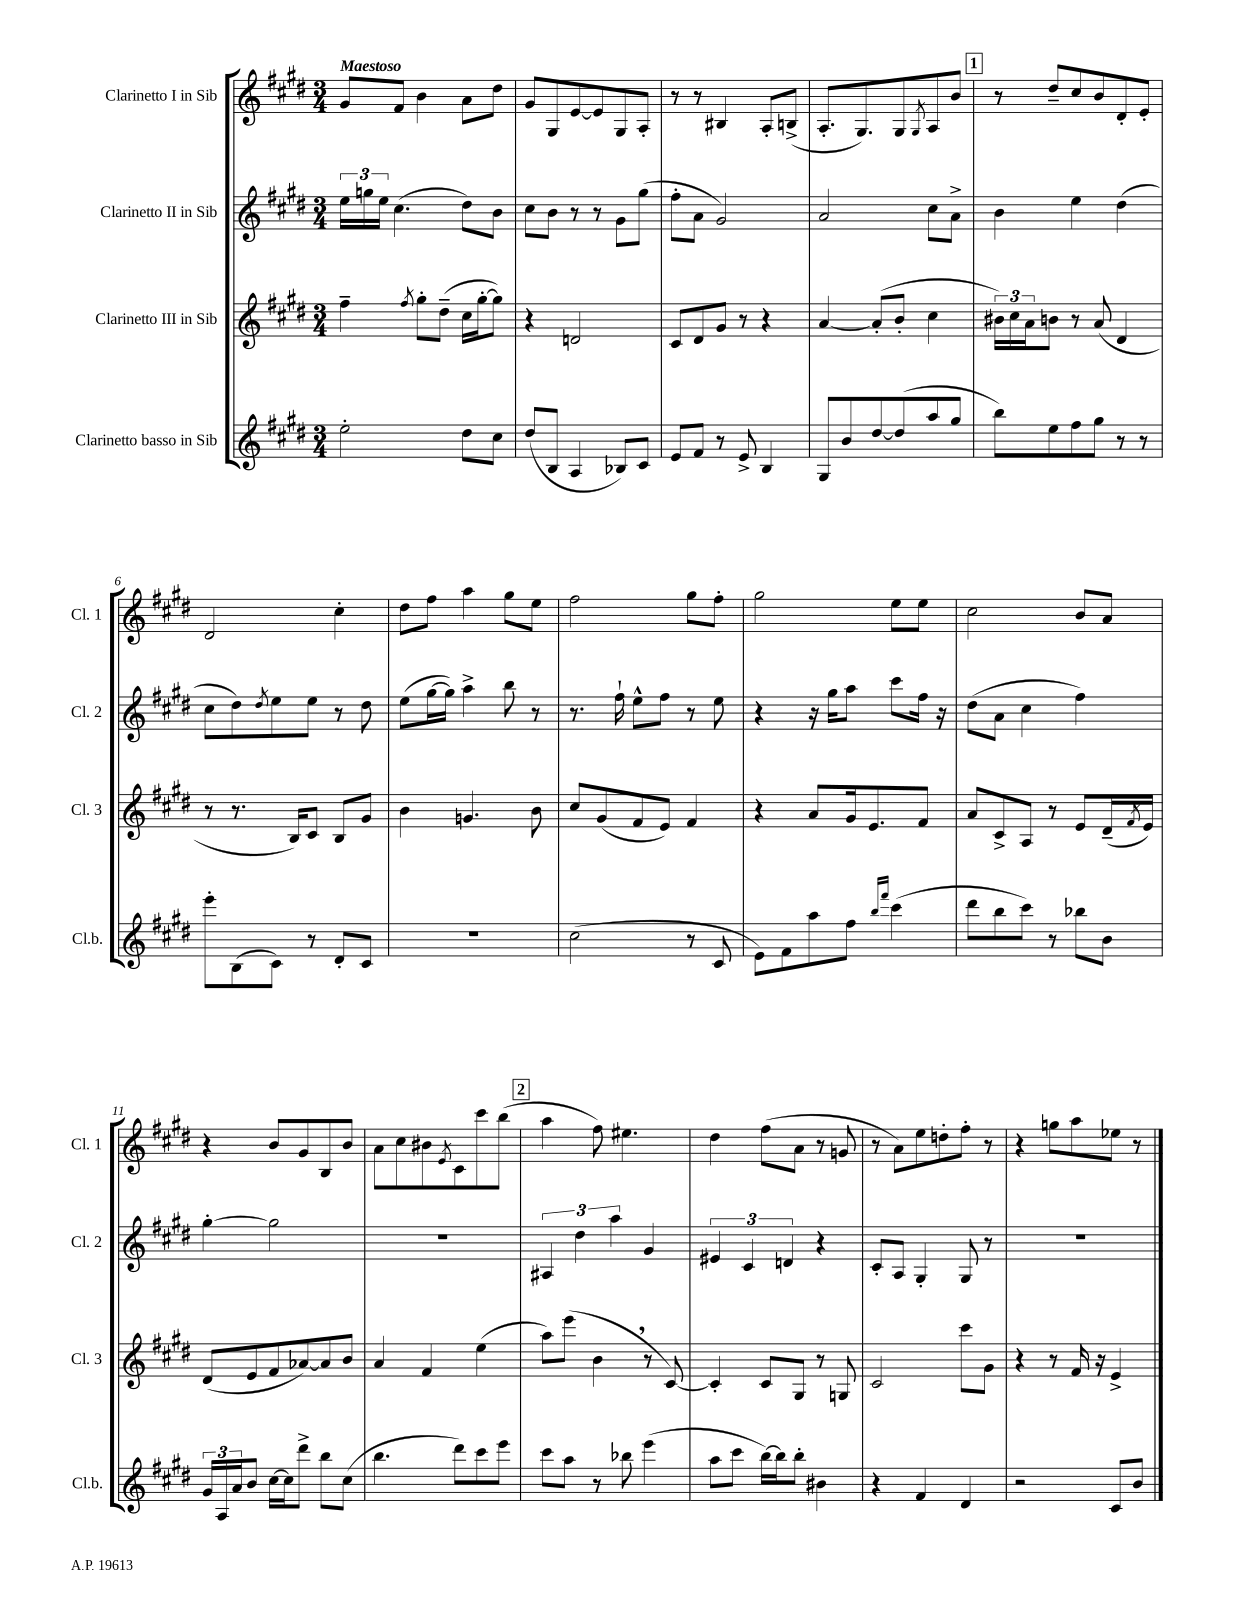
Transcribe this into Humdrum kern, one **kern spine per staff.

**kern	**kern	**kern	**kern
*staff4	*staff3	*staff2	*staff1
*clefG2	*clefG2	*clefG2	*clefG2
*k[f#c#g#d#]	*k[f#c#g#d#]	*k[f#c#g#d#]	*k[f#c#g#d#]
*M3/4	*M3/4	*M3/4	*M3/4
2ee'\	4ff#~\	24ee\LL	8g#/L
.	.	24gg\	.
.	.	24ee\JJ	.
.	.	(4.cc#\	8f#/J
.	8qff#/	.	.
.	8gg#'\L	.	4b\
.	(8dd#~\J	.	.
8dd#\L	16cc#\LL	8dd#\L)	8a\L
.	[16gg#'\J	.	.
8cc#\J	8gg#\]J)	8b\J	8dd#\J
=	=	=	=
(8dd#/L	4r	8cc#\L	8g#/L
8B/J	.	8b\J	8G#/
4A/	2d/	8r	[8e/
.	.	8r	8e/]
8B-/L)	.	8g#\L	8G#/
8c#/J	.	(8gg#\J	8A'/J
=	=	=	=
8e/L	8c#/L	8ff#'\L	8r
8f#/J	8d#/	8a\J	8r
8r	8g#/J	2g#/)	4B#/
8e^/	8r	.	.
4B/	4r	.	8A'/L
.	.	.	(8B^/J
=	=	=	=
8G#/L	[4a/	2a/	8.A'/L
8b/	.	.	.
.	.	.	8.G#/)
[8dd#/	(8a'/]L	.	.
(8dd#/]	8b'/J	.	8G#/
.	.	.	8qG#/
8aa/	4cc#\	8cc#\L	8A/
8gg#/J	.	8a^\J	8b/J
=	=	=	=
8bb\L)	24b#\LL)	4b\	8r
.	24cc#\	.	.
.	24a\J	.	.
8ee\	8b\J	.	8dd#~/L
8ff#\	8r	4ee\	8cc#/
8gg#\J	(8a/	.	8b/
8r	4d#/	(4dd#\	8d#'/
8r	.	.	8e'/J
=	=	=	=
8eee'\L	8r	8cc#\L	2d#/
(8B\	8.r	8dd#\)	.
.	.	8qdd#/	.
8c#\J)	.	8ee\	.
.	16B/LK)	.	.
8r	8c#/J	8ee\J	.
8d#'/L	8B/L	8r	4cc#'\
8c#/J	8g#/J	8dd#\	.
=	=	=	=
2.r	4b\	(8ee\L	8dd#\L
.	.	[16gg#\L	8ff#\J
.	.	16gg#\]JJ)	.
.	4.g/	4aa^\	4aa\
.	.	8bb\	8gg#\L
.	8b\	8r	8ee\J
=	=	=	=
(2cc#\	8cc#/L	8.r	2ff#\
.	(8g#/	.	.
.	.	16ff#`\	.
.	8f#/	8ee^^\L	.
.	8e/J)	8ff#\J	.
8r	4f#/	8r	8gg#\L
8c#/	.	8ee\	8ff#'\J
=	=	=	=
8e\L)	4r	4r	2gg#\
8f#\	.	.	.
8aa\	8a/L	16r	.
.	.	16gg#\LK	.
8ff#\J	16g#/k	8aa\J	.
.	8.e/	.	.
16qqbb/LL	.	.	.
16qqfff#/JJ	.	.	.
(4ccc#\	.	8ccc#\L	8ee\L
.	8f#/J	16ff#\Jk	8ee\J
.	.	16r	.
=	=	=	=
8ddd#\L	8a/L	(8dd#\L	2cc#\
8bb\	8c#^/	8a\J	.
8ccc#\J)	8A/J	4cc#\	.
8r	8r	.	.
8bb-\L	8e/L	4ff#\)	8b/L
8b\J	(16d#~/L	.	8a/J
.	8qf#/	.	.
.	16e/JJ)	.	.
=	=	=	=
24g#/LL	(8d#/L	[4gg#'\	4r
24A/	.	.	.
24a/J	.	.	.
8b/J	8e/	.	.
[16cc#\LL	8f#/	2gg#\]	8b/L
16cc#\]J	.	.	.
8ddd#^\J	[8a-/)	.	8g#/
8bb\L	8a-/]	.	8B/
(8cc#\J	8b/J	.	8b/J
=	=	=	=
4.bb\	4a/	2.r	8a\L
.	.	.	8cc#\
.	4f#/	.	8b#\
.	.	.	8qe/
8ddd#\L)	.	.	8c#\
8ccc#\	(4ee\	.	8ccc#\
8eee\J	.	.	(8bb\J
=	=	=	=
8ccc#\L	8aa\L)	6A#/	4aa\
8aa\J	(8eee\J	.	.
.	.	6dd#\	.
8r	4b\	.	8ff#\)
.	.	6aa\	.
8bb-\	.	.	4.ee#\
(4eee\	8r	4g#/	.
.	[8c#/)	.	.
=	=	=	=
8aa\L	4c#'/]	6e#/	4dd#\
8ccc#\J	.	.	.
.	.	6c#/	.
[16bb\LL)	8c#/L	.	(8ff#\L
16bb\]J	.	.	.
.	.	6d/	.
8bb'\J	8G#/J	.	8a\J
4b#\	8r	4r	8r
.	8G/	.	8g/
=	=	=	=
4r	2c#/	8c#'/L	8r
.	.	8A/J	8a\L)
4f#/	.	4G#'/	8ee\
.	.	.	8dd'\
4d#/	8ccc#\L	8G#/	8ff#'\J
.	8g#\J	8r	8r
=	=	=	=
2r	4r	2.r	4r
.	8r	.	8gg\L
.	16f#/	.	8aa\
.	16r	.	.
8c#/L	4e^/	.	8ee-\J
8b/J	.	.	8r
==	==	==	==
*-	*-	*-	*-
